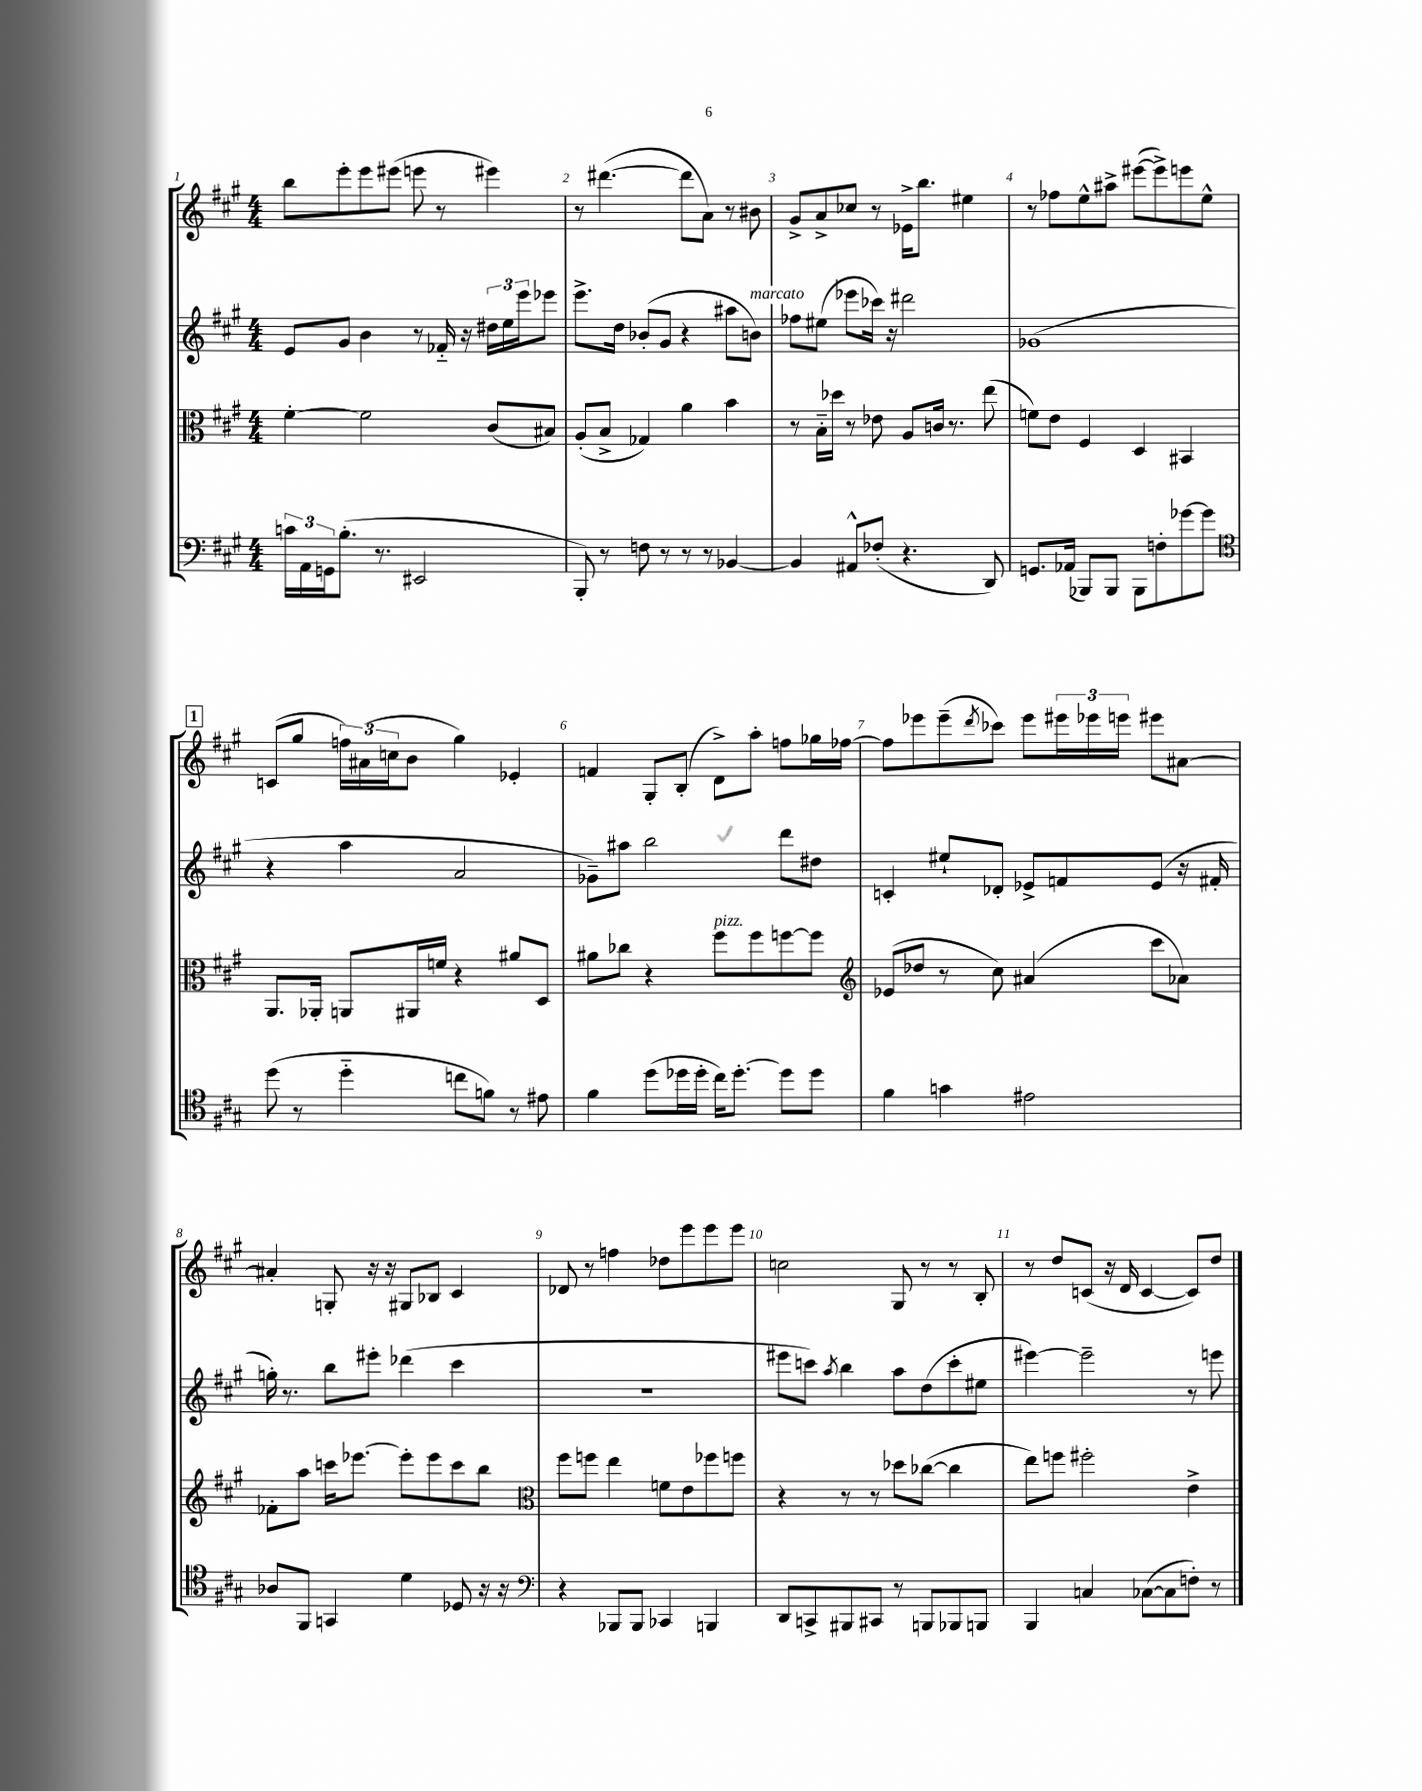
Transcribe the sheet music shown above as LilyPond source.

<<
\new StaffGroup <<
\new Staff = "s0" {
    \clef treble \key a \major \numericTimeSignature \time 4/4
    b''8 e'''8-. e'''8 eis'''8( e'''8 r8 eis'''4) |
    r8 dis'''4.~( dis'''8 a'8) r8 bis'8 |
    gis'8-> a'8-> ces''8 r8 ees'16-> b''8. eis''4 |
    r8 fes''8 e''8-^ ais''8-> eis'''8~( eis'''8->) e'''8 e''8-^ |
    \mark \markup { \box "1" } c'8( gis''8 \tuplet 3/2 { f''16) ais'16( c''16 } b'8 gis''4) ees'4-. |
    f'4 gis8-. b8-.( d'8->) a''8-. f''8 ges''16 fes''16~ |
    fes''8 ees'''8 ees'''8--( \acciaccatura { d'''8 } ces'''8) ees'''8 \tuplet 3/2 { eis'''16 ees'''16 e'''16 } eis'''8 ais'8~ |
    ais'4-. g8-. r16 r16 gis8 bes8 cis'4 |
    des'8 r8 f''4 des''8 e'''8 e'''8 e'''8 |
    c''2 gis8 r8 r8 b8-. |
    r8 d''8 c'8( r16 d'16 c'4~ c'8) d''8 \bar "|." |
}
\new Staff = "s1" {
    \clef treble \key a \major \numericTimeSignature \time 4/4
    e'8 gis'8 b'4 r8 fes'16-_ r16 \tuplet 3/2 { dis''16 e''16 e'''16 } ees'''8 |
    e'''8.-> d''16 bes'8-.( gis'8 r4 ais''8 b'8^\markup { \italic "marcato" }) |
    fes''8 eis''8( ees'''8 ces'''16) r16 dis'''2 |
    ges'1( |
    \mark \markup { \box "1" } r4 a''4 a'2 |
    ges'8--) ais''8 b''2 d'''8 dis''8 |
    c'4-. eis''8-! des'8-. ees'8-> f'8 ees'8( r16 fis'16-. |
    g''16-.) r8. b''8 eis'''8-. des'''4( cis'''4 |
    r1 |
    eis'''8 c'''8) \acciaccatura { a''8 } b''4 a''8 d''8( c'''8-. eis''8 |
    eis'''4~) eis'''2-- r8 e'''8 \bar "|." |
}
\new Staff = "s2" {
    \clef alto \key a \major \numericTimeSignature \time 4/4
    fis'4~-. fis'2 cis'8( bis8) |
    a8-.( b8-> ges4) a'4 b'4 |
    r8 b16-_ des''16 r8 ees'8 a8 c'16 r8. e''8( |
    f'8) e'8 fis4 d4 bis,4 |
    \mark \markup { \box "1" } a,8. aes,16-. a,8 ais,16 f'16 r4 ais'8 d8 |
    ais'8 ces''8 r4 fis''8^\markup { \italic "pizz." } fis''8 f''8~ f''8 |
    \clef treble ees'8( des''8 r8 cis''8) ais'4( cis'''8 aes'8) |
    fes'8-. a''8 c'''16 ees'''8.~ ees'''8-. ees'''8 c'''8 b''8 |
    \clef alto fis''8 f''8 e''4 f'8 e'8 fes''8 f''8 |
    r4 r8 r8 des''8 ces''8~( ces''4 |
    e''8) f''8 fis''2-. e'4-> \bar "|." |
}
\new Staff = "s3" {
    \clef bass \key a \major \numericTimeSignature \time 4/4
    \tuplet 3/2 { c'16 a,16 g,16 } b8.-.( r8. eis,2 |
    b,,8-.) r8 f8 r8 r8 r8 bes,4~ |
    bes,4 ais,8-^ fes8-.( r4. d,8) |
    g,8. aes,16( bes,,8) bes,,8 bes,,8 f8-. ges'8~ ges'8 |
    \mark \markup { \box "1" } \clef tenor d''8( r8 d''4-_ c''8 f'8) r8 eis'8 |
    fis'4 d''8( des''16 des''16-. cis''16) des''8.~-. des''8 des''8 |
    fis'4 g'4 eis'2 |
    aes8 fis,8 g,4 d'4 des8 r16 r16 |
    \clef bass r4 bes,,8 bes,,8 ces,4 b,,4 |
    d,8 c,8-> bis,,8 cis,8 r8 b,,8 bes,,8 b,,8 |
    b,,4 c4 ces8~( ces8 f8-.) r8 \bar "|." |
}
>>
>>
\layout { \context { \Score \override BarNumber.break-visibility = ##(#f #t #t) barNumberVisibility = #all-bar-numbers-visible } }
